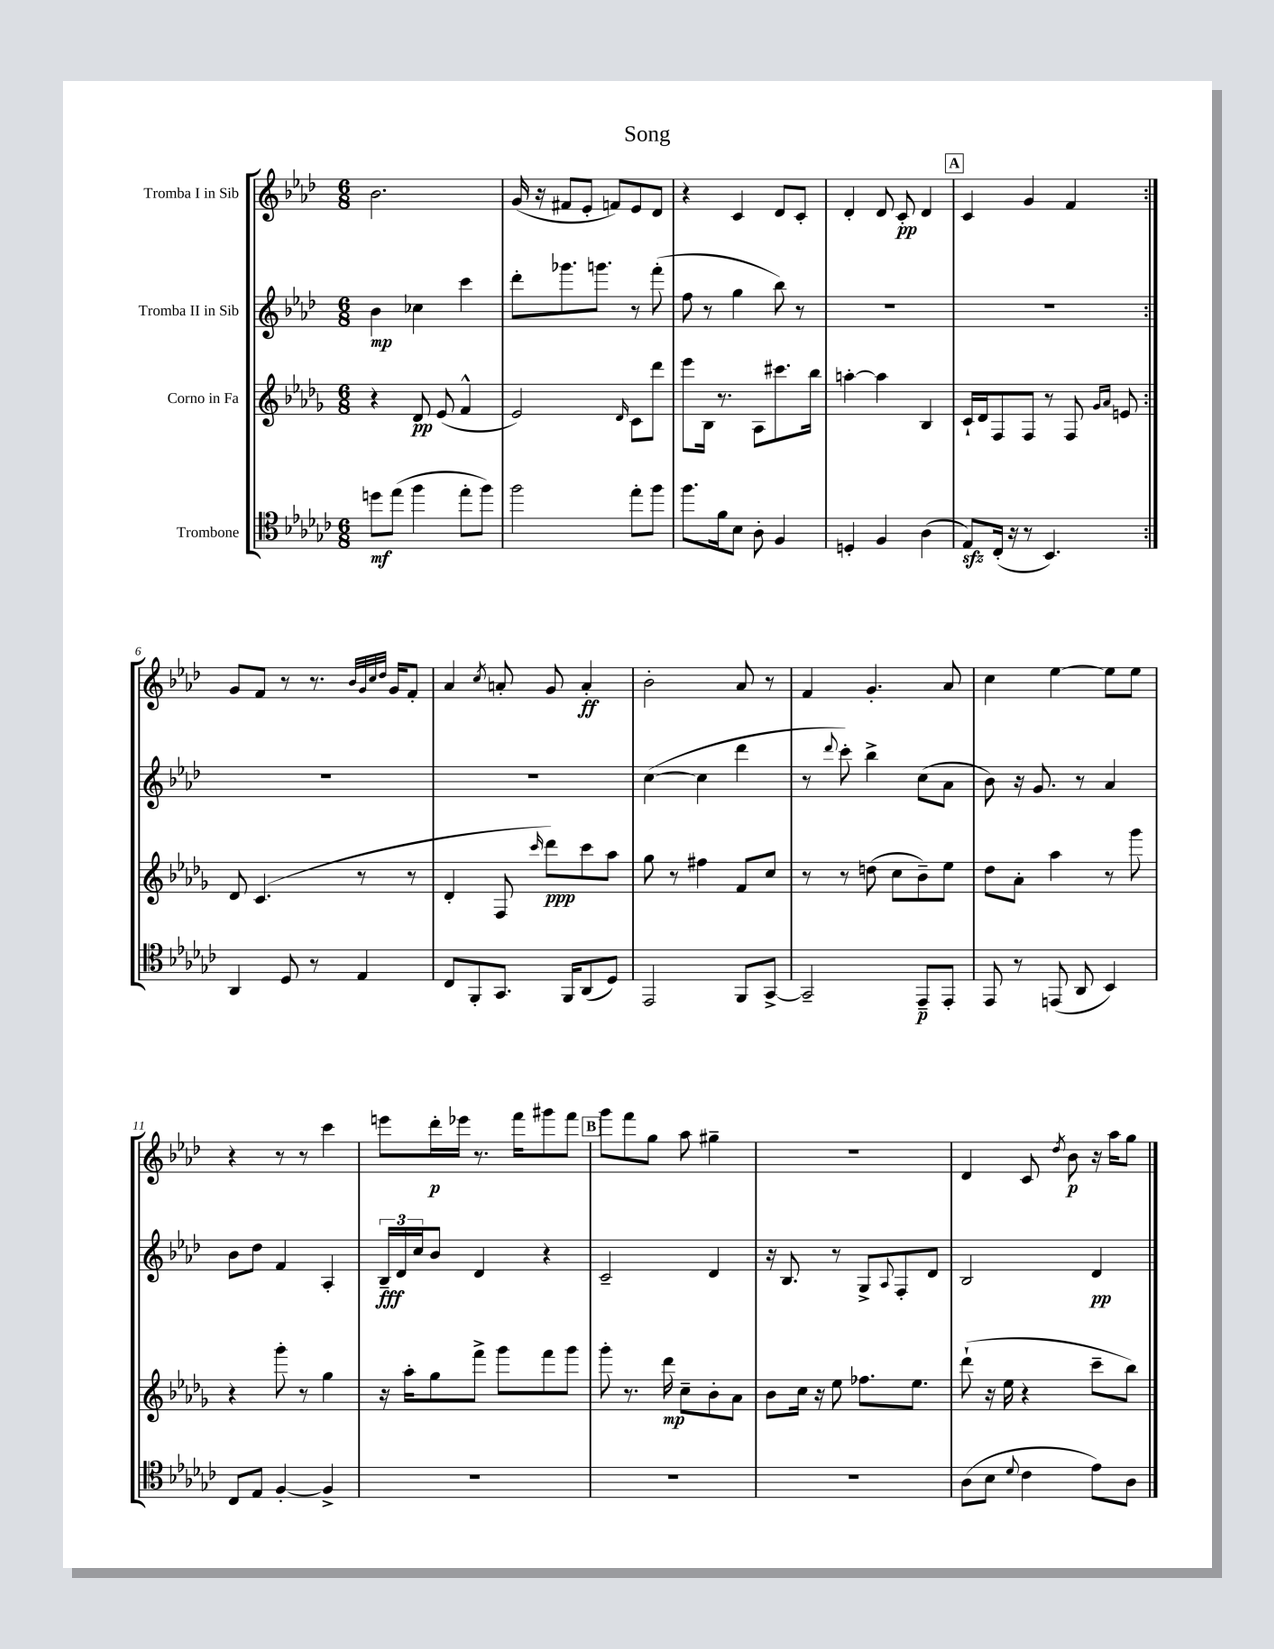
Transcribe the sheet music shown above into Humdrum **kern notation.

**kern	**kern	**kern	**kern
*staff4	*staff3	*staff2	*staff1
*clefC4	*clefG2	*clefG2	*clefG2
*k[b-e-a-d-g-c-]	*k[b-e-a-d-g-]	*k[b-e-a-d-]	*k[b-e-a-d-]
*M6/8	*M6/8	*M6/8	*M6/8
8dd\L	4r	4b-\	2.b-\
(8ee-\J	.	.	.
4ff\	8d-/	4cc-\	.
.	(8e-/	.	.
8ee-'\L	4f^^/	4ccc\	.
8ff\J)	.	.	.
=	=	=	=
2ff\	2e-/)	8ddd-'\L	(16g/
.	.	.	16r
.	.	8.ggg-\	8f#/L
.	.	.	8e-'/J
.	.	8.ggg\J	.
.	.	.	8f/L)
.	16qqd-/	.	.
8ee-'\L	8c\L	8r	8e-/
8ff\J	8ddd-\J	(8fff'\	8d-/J
=	=	=	=
8.ff\L	8eee-\L	8ff\	4r
.	16B-\Jk	8r	.
16f\k	8.r	.	.
8B-\J	.	4gg\	4c/
8A-'\	8A-\L	.	.
4F/	8.ccc#\	8bb-\)	8d-/L
.	.	8r	8c'/J
.	16bb-\Jk	.	.
=	=	=	=
4D'/	[4aa'\	2.r	4d-'/
4F/	4aa\]	.	8d-/
.	.	.	8c'/
(4A-\	4B-/	.	4d-/
=	=	=	=
8E-/L)	16c`/LL	2.r	4c/
.	16d-/J	.	.
(16C-'/Jk	8F/	.	.
16r	.	.	.
8r	8F/J	.	4g/
4.BB-/)	8r	.	.
.	8F/	.	4f/
.	16qqg-/LL	.	.
.	16qqa-/JJ	.	.
.	8e/	.	.
=:|!	=:|!	=:|!	=:|!
4AA-/	8d-/	2.r	8g/L
.	(4.c/	.	8f/J
8D-/	.	.	8r
8r	.	.	8.r
4E-/	8r	.	.
.	.	.	32qqb-/LLL
.	.	.	32qqg/
.	.	.	32qqcc/
.	.	.	32qqdd-/JJJ
.	.	.	16g/LK
.	8r	.	8f'/J
=	=	=	=
8C-/L	4d-'/	2.r	4a-/
8FF'/	.	.	.
.	.	.	8qcc/
8.GG-/J	8F/	.	8a'/
.	16qqccc/	.	.
.	8ddd-\L)	.	8g/
16FF/LK	.	.	.
(8AA-/	8ccc\	.	4a'/
8D-/J)	8aa-\J	.	.
=	=	=	=
2EE-/	8gg-\	([4cc\	2b-'\
.	8r	.	.
.	4ff#\	4cc\]	.
8FF/L	8f/L	4ddd-\	8a-/
[8GG-^/J	8cc/J	.	8r
=	=	=	=
2GG-~/]	8r	8r	4f/
.	.	8qqddd-/	.
.	8r	8ccc'\)	.
.	(8dd\	4bb-^\	4.g'/
.	8cc\L	.	.
8EE-~/L	8b-~\)	(8cc\L	.
8EE-'/J	8ee-\J	8a-\J	8a-/
=	=	=	=
8EE-/	8dd-\L	8b-\)	4cc\
8r	8a-'\J	16r	.
.	.	8.g/	.
(8EE/	4aa-\	.	[4ee-\
8AA-/	.	8r	.
4BB-/)	8r	4a-/	8ee-\]L
.	8ggg-\	.	8ee-\J
=	=	=	=
8C-/L	4r	8b-\L	4r
8E-/J	.	8dd-\J	.
[4F'/	8ggg-'\	4f/	8r
.	8r	.	8r
4F^/]	4gg-\	4A-'/	4ccc\
=	=	=	=
2.r	16r	24B-~/LL	8eee\L
.	.	24d-/	.
.	16aa-'\LK	.	.
.	.	24cc/J	.
.	8gg-\	8b-/J	16ddd-'\L
.	.	.	16eee-\JJ
.	8fff^\J	4d-/	8.r
.	8ggg-\L	.	.
.	.	.	16fff\LK
.	8fff\	4r	8ggg#\
.	8ggg-\J	.	8fff\J
=	=	=	=
2.r	8ggg-'\	2c~/	8ggg\L
.	8.r	.	8fff\
.	.	.	8gg\J
.	16ddd-\	.	.
.	8cc~\L	.	8aa-\
.	8b-'\	4d-/	4gg#~\
.	8a-\J	.	.
=	=	=	=
2.r	8b-\L	16r	2.r
.	.	8.B-/	.
.	16cc\Jk	.	.
.	16r	.	.
.	8ee-\	8r	.
.	8.ff-\L	8G^/L	.
.	.	8qqA-/	.
.	.	8F'/	.
.	8.ee-\J	.	.
.	.	8d-/J	.
=	=	=	=
(8A-\L	(8ddd-`\	2B-/	4d-/
8B-\J	16r	.	.
.	16ee-\	.	.
8qqd-/	.	.	.
4c-\	4r	.	8c/
.	.	.	8qdd-/
.	.	.	8b-\
8e-\L)	8ccc~\L	4d-/	16r
.	.	.	16aa-\LK
8A-\J	8bb-\J)	.	8gg\J
==	==	==	==
*-	*-	*-	*-
